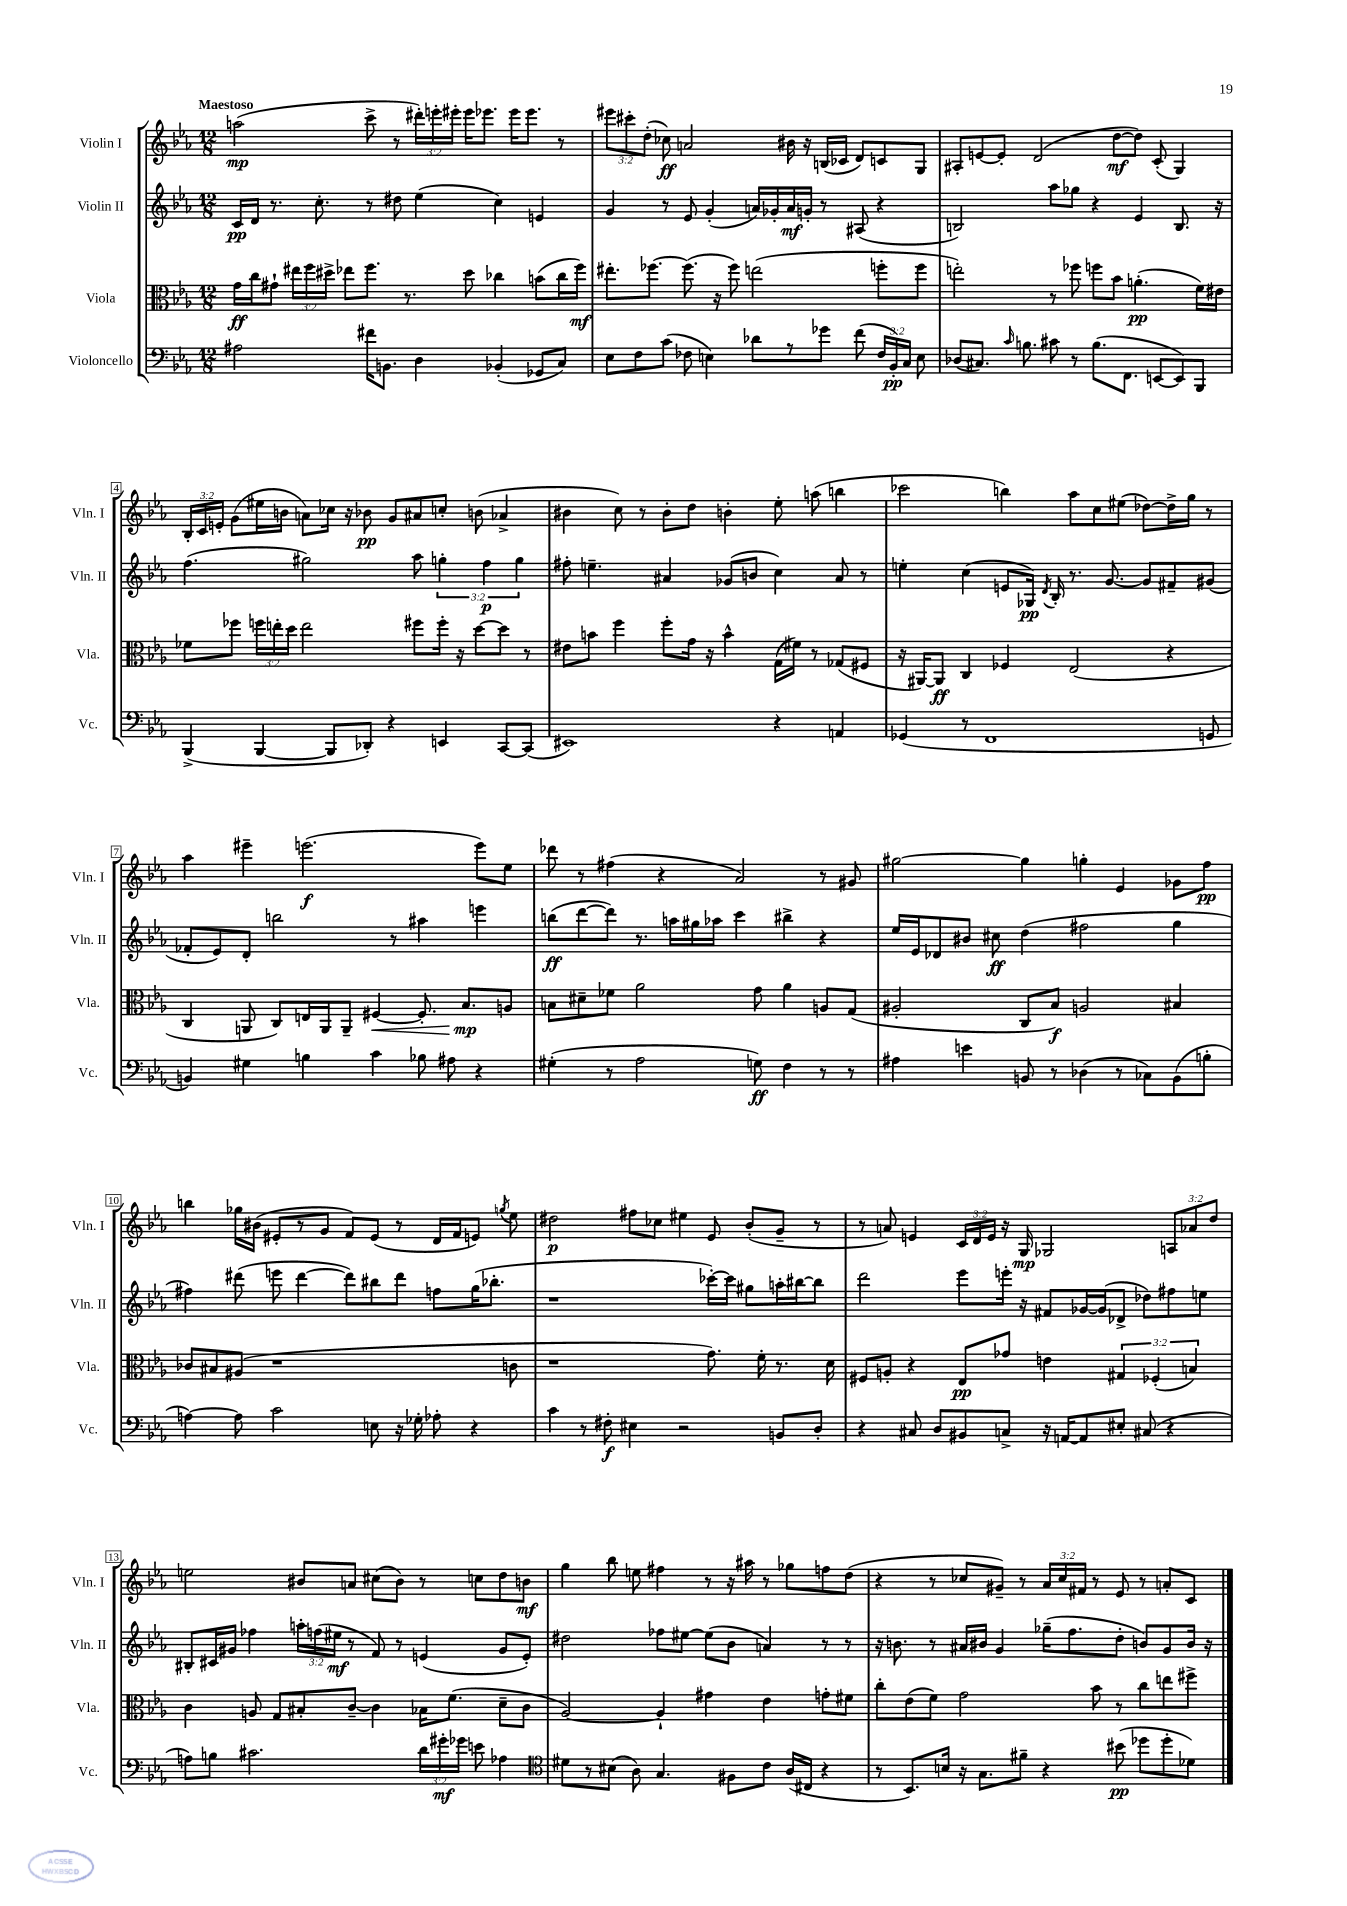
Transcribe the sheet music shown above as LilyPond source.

<<
\new StaffGroup <<
\new Staff = "s0" \with { instrumentName = "Violin I" shortInstrumentName = "Vln. I" } {
    \clef treble \key ees \major \numericTimeSignature \time 12/8 \override Staff.TupletNumber.text = #tuplet-number::calc-fraction-text \tempo "Maestoso"
    \autoBeamOff a''2\mp( c'''8-> r8 \tuplet 3/2 { dis'''16[-.) e'''16-. eis'''16]-. } eis'''16[ ees'''8.] ees'''16[ ees'''8.] r8 |
    \tuplet 3/2 { eis'''8[ cis'''8-. d''8]-.( } ces''8\ff) a'2 bis'16 r16 b16[( ces'16] d'8[) c'8 g8] |
    ais8[-. e'8~ e'8]-. d'2( d''8[~\mf d''8]) c'8-.( g4) |
    \tuplet 3/2 { bes16[-. c'16 e'16]-. } g'8[( eis''16 b'16] a'8[) ces''16] r16 bes'8\pp g'8[ ais'8 c''8]-. b'8( aes'4-> |
    bis'4 c''8) r8 bis'8[-. d''8] b'4-. ees''8-. a''8( b''4 |
    ces'''2 b''4) aes''8[ c''8 eis''8]( des''8[~) des''16-> g''16] r8 |
    aes''4 eis'''4-- e'''2.\f( e'''8[) ees''8] |
    des'''8 r8 fis''4( r4 aes'2) r8 gis'8 |
    gis''2~ gis''4 g''4-. ees'4 ges'8[ f''8]\pp |
    b''4 ges''16[ bis'16]( eis'8[-. r8 g'8] f'8[) eis'8]( r8 d'16[ f'16 e'8]) \acciaccatura { g''8 } ees''8 |
    dis''2\p fis''8[ ces''8] eis''4 ees'8 bes'8[-.( g'8]-- r8 |
    r8 a'8) e'4 \tuplet 3/2 { c'16[ d'16 e'16] } r16 g16\mp ges2 \tuplet 3/2 { a8[ aes'8 d''8] } |
    e''2 bis'8[ a'8] cis''8[( bis'8]) r8 c''8[ d''8 b'8]\mf |
    g''4 bes''8 e''8 fis''4 r8 r16 ais''16 r8 ges''8[ f''8 d''8]( |
    r4 r8 ces''8[ gis'8]--) r8 \tuplet 3/2 { aes'16[ ces''16 fis'16] } r8 ees'8 r8 a'8[-. c'8] \bar "|." |
}
\new Staff = "s1" \with { instrumentName = "Violin II" shortInstrumentName = "Vln. II" } {
    \clef treble \key ees \major \numericTimeSignature \time 12/8 \override Staff.TupletNumber.text = #tuplet-number::calc-fraction-text
    \autoBeamOff c'16[\pp d'16] r8. c''8.-. r8 dis''8 ees''4( c''4) e'4 |
    g'4 r8 ees'8 g'4-.( a'16[) ges'16-. a'16\mf g'16]-. r8 ais8( r4 |
    b2) aes''8[ ges''8] r4 ees'4 b8. r16 |
    f''4.( gis''2) aes''8 \tuplet 3/2 { g''4-. f''4\p g''4 } |
    fis''8-. e''4.-- ais'4 ges'8[( b'8] c''4) ais'8 r8 |
    e''4-. c''4( e'8[ ges16]\pp) \acciaccatura { d'8 } bes16-. r8. g'8.~ g'8[ fis'8-- gis'8]( |
    fes'8[-. ees'8) d'8]-. b''2 r8 ais''4 e'''4 |
    b''8[\ff( d'''8~ d'''8]) r8. a''16[ gis''16 aes''16] c'''4 bis''4-> r4 |
    ees''16[ ees'16 des'8 bis'8] cis''8\ff d''4( fis''2 g''4 |
    fis''4) dis'''8( e'''8 dis'''4~ dis'''8[) bis''8 dis'''8] f''8[ g''16( bes''8.]-. |
    r1 ces'''16[~-.) ces'''16] gis''8[ a''16-. bis''16~ bis''8] |
    d'''2 ees'''8[ e'''16]-. r16 fis'8[ ges'16~ ges'16( des'8]-> des''8[) fis''8 e''8] |
    bis8[-. cis'16 gis'16] fes''4 \tuplet 3/2 { a''16[-. f''16( eis''16]\mf } r8 f'8) r8 e'4( gis'8[ e'8]-.) |
    dis''2 fes''8[ eis''8]~ eis''8[( bes'8] a'4) r8 r8 |
    r16 b'8. r8 ais'16[ bis'16] g'4 ges''16[--( f''8. d''8]-. b'8[) g'8 b'16] r16 \bar "|." |
}
\new Staff = "s2" \with { instrumentName = "Viola" shortInstrumentName = "Vla." } {
    \clef alto \key ees \major \numericTimeSignature \time 12/8 \override Staff.TupletNumber.text = #tuplet-number::calc-fraction-text
    \autoBeamOff g'16[\ff c''16 gis'8]-! \tuplet 3/2 { eis''16[ f''16 dis''16]-> } ees''8[ f''8.] r8. dis''8 ces''4 b'8[( ces''16 f''16]\mf) |
    eis''8.[-. fes''8.]~ fes''8.( r16 fes''8) e''2( f''8[-. f''8] |
    e''2-.) r8 fes''8 f''8[ bes'8] a'4.-.\pp( f'16[) eis'16] |
    fes'8[ fes''8] \tuplet 3/2 { f''16[ e''16-. d''16] } e''2 fis''8[ fis''16]-. r16 d''8[~ d''8] r8 |
    eis'8[ b'8] f''4 f''8[-. g'16] r16 b'4-^ g16[( fis'16]) r8 ges8[( fis8] |
    r16 ais,16[~) ais,8]\ff c4 fes4 ees2( r4 |
    c4 a,8 c8[) e16 a,16 a,8]-- fis4~\< fis8.-. bes8.[\mp\! a8] |
    b8[ dis'8-- fes'8] aes'2 g'8 aes'4 a8[ g8]( |
    ais2-. c8[ bes8]\f) a2 bis4 |
    ces'8[ bis8 ais8]( r1 c'8 |
    r1 g'8.) f'16-. r8. d'16 |
    fis8[ a8]-. r4 ees8[\pp ges'8] e'4 \tuplet 3/2 { gis4 fes4-.( b4) } |
    c'4 a8 g8[ bis8-. c'8]~-- c'4 bes16[ f'8.]( d'8[-- c'8] |
    aes2~) aes4-! gis'4 ees'4 g'8[-. fis'8] |
    c''8[-. ees'8( f'8]) g'2 bes'8 r8 c''8[ e''8 fis''8]-> \bar "|." |
}
\new Staff = "s3" \with { instrumentName = "Violoncello" shortInstrumentName = "Vc." } {
    \clef bass \key ees \major \numericTimeSignature \time 12/8 \override Staff.TupletNumber.text = #tuplet-number::calc-fraction-text
    \autoBeamOff ais2 fis'16[ b,8.] d4 bes,4-.( ges,8[ c8]) |
    ees8[ f8 c'8]( fes8 e4) des'8[ r8 ges'8] f'8( \tuplet 3/2 { fes16[ bes,16-.\pp) c16] } e8 |
    des8[( cis8.]) \grace { c'16 } b8. cis'8 r8 b8.[( f,8.] e,8[~ e,8) bes,,8] |
    bes,,4->( bes,,4~ bes,,8[ des,8]-.) r4 e,4 c,8[~ c,8]( |
    eis,1) r4 a,4 |
    ges,4( r8 f,1 g,8 |
    b,4) gis4 b4 c'4 bes8 ais8 r4 |
    gis4-.( r8 aes2 g8\ff) f4 r8 r8 |
    ais4 e'4 b,8 r8 des4( r8 ces8[) b,8( b8]-. |
    a4~) a8 c'2 e8 r16 ges16-. aes8-. r4 |
    c'4 r8 fis8-.\f eis4 r2 b,8[ d8]-. |
    r4 cis8 d8[ bis,8 c8]-> r16 a,16[~ a,8 eis8]-. cis8( r4 |
    a8[) b8] cis'2. \tuplet 3/2 { d'16[ gis'16-.\mf ges'16] } e'8 aes4 |
    \clef tenor dis'8[ r8 bis8]( aes8) g4. fis8[ c'8] aes16[( cis16] r4 |
    r8 bes,8.[) b16] r16 g8.[ fis'8]-- r4 bis'8\pp( des''8[ des''8-. des'8]) \bar "|." |
}
>>
>>
\layout { \context { \Score \override BarNumber.stencil = #(make-stencil-boxer 0.1 0.3 ly:text-interface::print) } }
